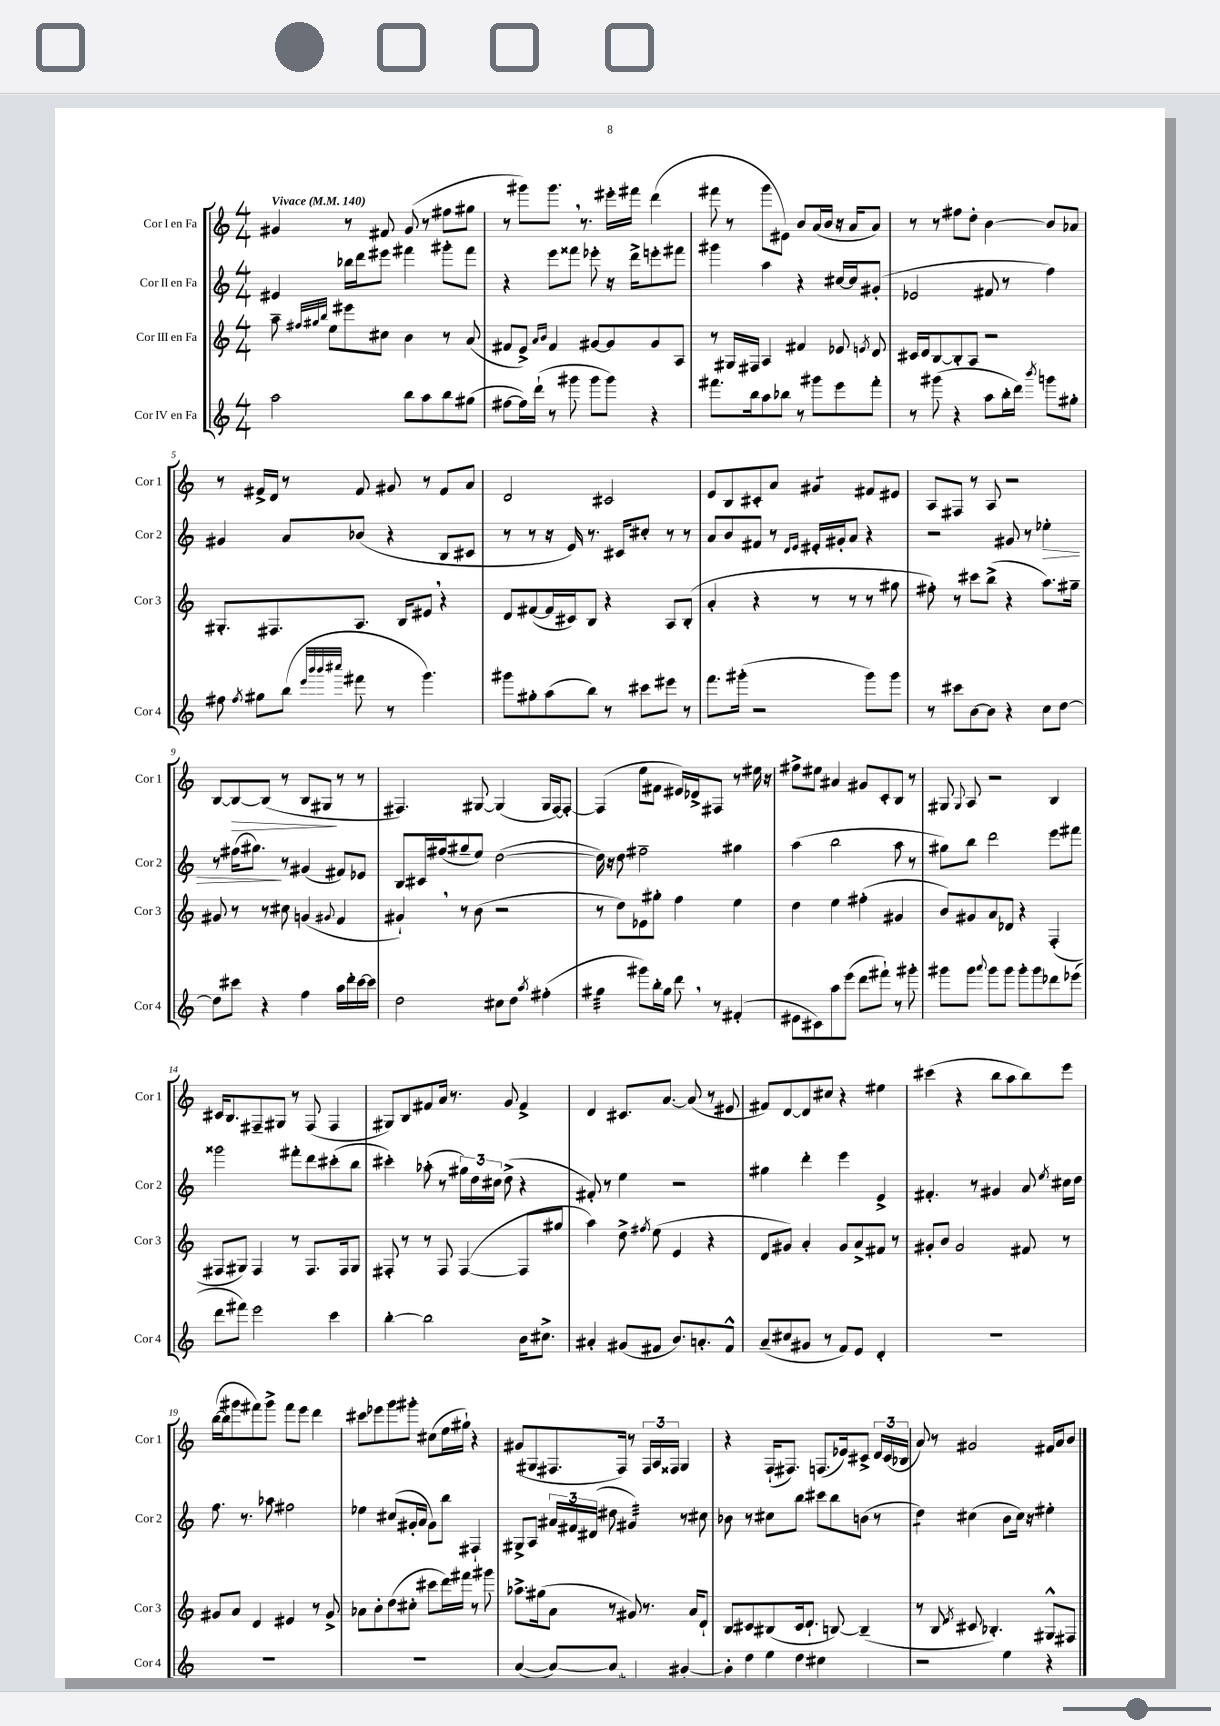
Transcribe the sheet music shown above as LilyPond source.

<<
\new StaffGroup <<
\new Staff = "s0" \with { instrumentName = "Cor I en Fa" shortInstrumentName = "Cor 1" } {
    \clef treble \key c \major \numericTimeSignature \time 4/4 \tempo "Vivace" 4 = 140
    \autoBeamOff gis'4 r8 fis'8 gis'8( r8 fis''8[ gis''8] |
    r8 gis'''8[) gis'''8.] \breathe r8. eis'''16[-. fis'''16] d'''4( |
    fis'''8 r8 g'''8[ eis'8]) b'8[ a'16( b'16] r16 a'16[ a'8]) |
    r8 r8 fis''8[ d''8]-. b'4~ b'8[ aes'8] |
    r8 fis'16[-> d'16] r8 fis'8 gis'8 r8 fis'8[ a'8] |
    d'2 cis'2 |
    e'8[ b8 cis'8-. a'8] gis'4:8 fis'8[ eis'8] |
    a8[ fis8] r8 a8 r2 |
    b8[~ b8~\> b8]( r8 b8[ gis8]\! r8 r8 |
    fis4.) gis8~ gis4( gis16[ fis16~) fis8]~-. |
    fis4( e''8[ fis'8] eis'16[) des'16-> fis8] r8 eis''16 r16 |
    fis''8[-> eis''8] ais'4 gis'8[ c'8-. b8] r8 |
    gis8 \appoggiatura { gis8 } a8 r2 b4 |
    cis'16[ b8. fis8-- gis8] r8 fis8( fis4 |
    gis8[) b8 fis'8 a'16] r8. g'8 fis'4-> |
    d'4 cis'8.[ a'8.]~ a'8( r8 eis'8 |
    fis'8[) d'8~ d'8 cis''8] r4 eis''4 |
    cis'''4( r4 b''8[ a''8 b''8) e'''8] |
    b''16[~( b''16 gis'''8 fis'''8) gis'''8]-> fis'''8[ e'''8] d'''4 |
    cis'''8[ ees'''8 g'''8 gis'''8]-. cis''8[( e''16 gis''16]-!) r4 |
    gis'8[( gis8 fis8. fis16]) r8 \tuplet 3/2 { fis16[ a16 fisis16] } gis4 |
    r4 f16[-!( fis8.]) f8.[( ees'16) cis'8]-> \tuplet 3/2 { d'16[ cis'16( bes16] } |
    a'8) r8 gis'2 fis'16[ a'16 b'8] \bar "|." |
}
\new Staff = "s1" \with { instrumentName = "Cor II en Fa" shortInstrumentName = "Cor 2" } {
    \clef treble \key c \major \numericTimeSignature \time 4/4
    \autoBeamOff eis'4 bes''16[ d'''16 eis'''8] fis'''4 gis'''8[-. fis'''8] |
    r4 e'''8[ fisis'''8] ees'''8-. r16 d'''16[-> e'''8-. fis'''8] |
    gis'''4 a''4 r4 cis''16[~ cis''16 gis'8]-.( |
    ees'2 fis'8 r8 f''4) |
    gis'4 a'8[ bes'8]( r4 b8[ cis'8] |
    r8 r8 r16 e'16) r8. cis'16[ cis''8]-. r8 r8 |
    a'8[ b'8 fis'8] r8 \grace { d'16[ e'16] } eis'16[-. gis'16-. a'8] r4 |
    r2 gis'8 r8 ees''4-.\> |
    r8 fis''16[( gis''8.]\!) r8 gis'4( fis'8[) ees'8] |
    b8[ cis'16 fis''16( gis''8-- e''8]) d''2~( |
    d''16) r16 d''8 fis''2-- gis''4 |
    a''4( b''2 a''8 r8 |
    gis''8[) b''8] d'''2 e'''8[ fis'''8] |
    gisis'''2 fis'''8[-. d'''8 cis'''8-.( b''8] |
    cis'''4-.) aes''8-.( r8 \tuplet 3/2 { gis''16[) d''16 cis''16] } d''8->( r4 |
    fis'8-.) r8 e''4 r2 |
    gis''4 d'''4-. e'''4 e'4-> |
    fis'4.-. r8 gis'4 a'8 \acciaccatura { e''8 } cis''16[ d''16] |
    f''8. r8. aes''8 fis''2 |
    ees''4 cis''8[( gis'16-. a'16] gis'8[) b''8] fis4-! |
    gis8[-> a8] \tuplet 3/2 { ais'16[ fis'16 dis'16]( } dis''8 gis'4:32) r8 cis''8 |
    bes'8 r8 cis''8[ b''8] cis'''8[ b''8 b'8]( r8 |
    d''4:8) cis''4( b'8[ cis''16]) r16 eis''4-. \bar "|." |
}
\new Staff = "s2" \with { instrumentName = "Cor III en Fa" shortInstrumentName = "Cor 3" } {
    \clef treble \key c \major \numericTimeSignature \time 4/4
    \autoBeamOff a''8-- \grace { fis''32[ gis''32 b''32] } e''8[ eis'''8 cis''8] b'4 r8 a'8( |
    fis'8[ e'8]->) \grace { a'16[ b'16] } fis'4 gis'8[~ gis'8 gis'8 a8] |
    r8 gis16[ fis16] a4 fis'4 ees'8 \acciaccatura { e'8 } d'8 |
    cis'16[ d'16 b8~ b8-. a8] r2 |
    gis8.[-. fis8. a8.] b16[ eis'8] \breathe r4 |
    d'8[ fis'8~( fis'16 cis'16) b8] r4 a8[ b8]-.( |
    a'4-. r4 r8 r8 r8 gis''8 |
    fis''8-.) r8 cis'''8[ b''8]->( r4 a''8.[) gis''16]-- |
    gis'8 r8 r8 cis''8 g'4( \appoggiatura { gis'8 } f'4 |
    gis'4-!) \breathe r8 b'8( r2 |
    r8 d''8[) ees'8 gis''8]-. f''4 e''4 |
    d''4 e''4 fis''4-.( gis'4 |
    b'8[) gis'8 a'8 des'8] r4 f4-.( |
    fis8[ gis8]) fis4 r8 fis8.[ fis16 gis8] |
    fis8-. r8 r8 fis8 fis4~( fis8[ gis''8] |
    a''4) d''8-> \acciaccatura { fis''8 } e''8( e'4 r4 |
    d'8[ gis'8]) a'4-. gis'8[ a'8-> fis'8] r8 |
    gis'8[-. b'8] gis'2 fis'8 r8 |
    gis'8[ a'8] d'4 eis'4 r8 gis'8-> |
    aes'8[ b'8-. d''8( cis''8]-. cis'''8[ d'''16) fis'''16] r8 gis'''8 |
    aes''8.[-> gis''16( a'8] r8 gis'8) r8. a'16[ d'8]-! |
    b8[ cis'8 bis8( cis'16 d'8.]-! b8~) b4--( |
    r8 b8 \acciaccatura { e'8 } cis'8 bes4.-.) gis8[-^ fis8] \bar "|." |
}
\new Staff = "s3" \with { instrumentName = "Cor IV en Fa" shortInstrumentName = "Cor 4" } {
    \clef treble \key c \major \numericTimeSignature \time 4/4
    \autoBeamOff a''2 b''8[ a''8 b''8 gis''8]( |
    fis''8[~ fis''16) d'''16]-!( r8 gis'''8 gis'''8[ gis'''8]) r4 |
    fis'''8.[ b''16 a''8 bes''8] r8 gis'''8[ e'''8 fis'''8]-. |
    r8 gis'''8( r4 a''8[ b''16-. d'''16]) \acciaccatura { b'''8 } g'''8[ gis''8]-. |
    fis''8 \acciaccatura { fis''8 } gis''8[ b''8]( \grace { e'''32[ b'''32 b'''32 cis''''32] } fis'''8 r8 g'''4.) |
    gis'''8[ gis''8-. a''8( b''8]) r8 cis'''8[ eis'''8] r8 |
    f'''8.[ gis'''16]-.( r2 gis'''8[) gis'''8] |
    r8 cis'''8[ b'8~ b'8] r4 c''8[ d''8]~ |
    d''8[ cis'''8] r4 f''4 a''16[ d'''16-. cis'''16~ cis'''16] |
    d''2 cis''8[ d''8] \acciaccatura { a''8 } fis''4-.( |
    gis''4:32 gis'''8[) b''16-. gis''16] d'''8 \breathe r8 fis'4-.( |
    eis'8[ cis'8) a''8 e'''8]( d'''8[ fis'''8]-!) r8 gis'''8-. |
    gis'''8[ gis'''8] \appoggiatura { a'''8 } gis'''8[ gis'''8] gis'''8[-. gis'''8 des'''8 ees'''8]( |
    d'''8[ fis'''8]) e'''2 c'''4 |
    b''4~-. b''2 b'16[ cis''8.]-> |
    ais'4-. gis'8[( fis'8] b'8.[) a'8.-. fis'8]-^ |
    a'8[--( cis''8 gis'8] r8 f'8[) e'8] d'4-. |
    R1 |
    R1 |
    R1 |
    a'4~( a'8[~) a'8] cis'4 gis'4~-. |
    gis'8[-. d''8 e''8 d''8] cis''4 a4 |
    r2 e''4 r4 \bar "|." |
}
>>
>>
